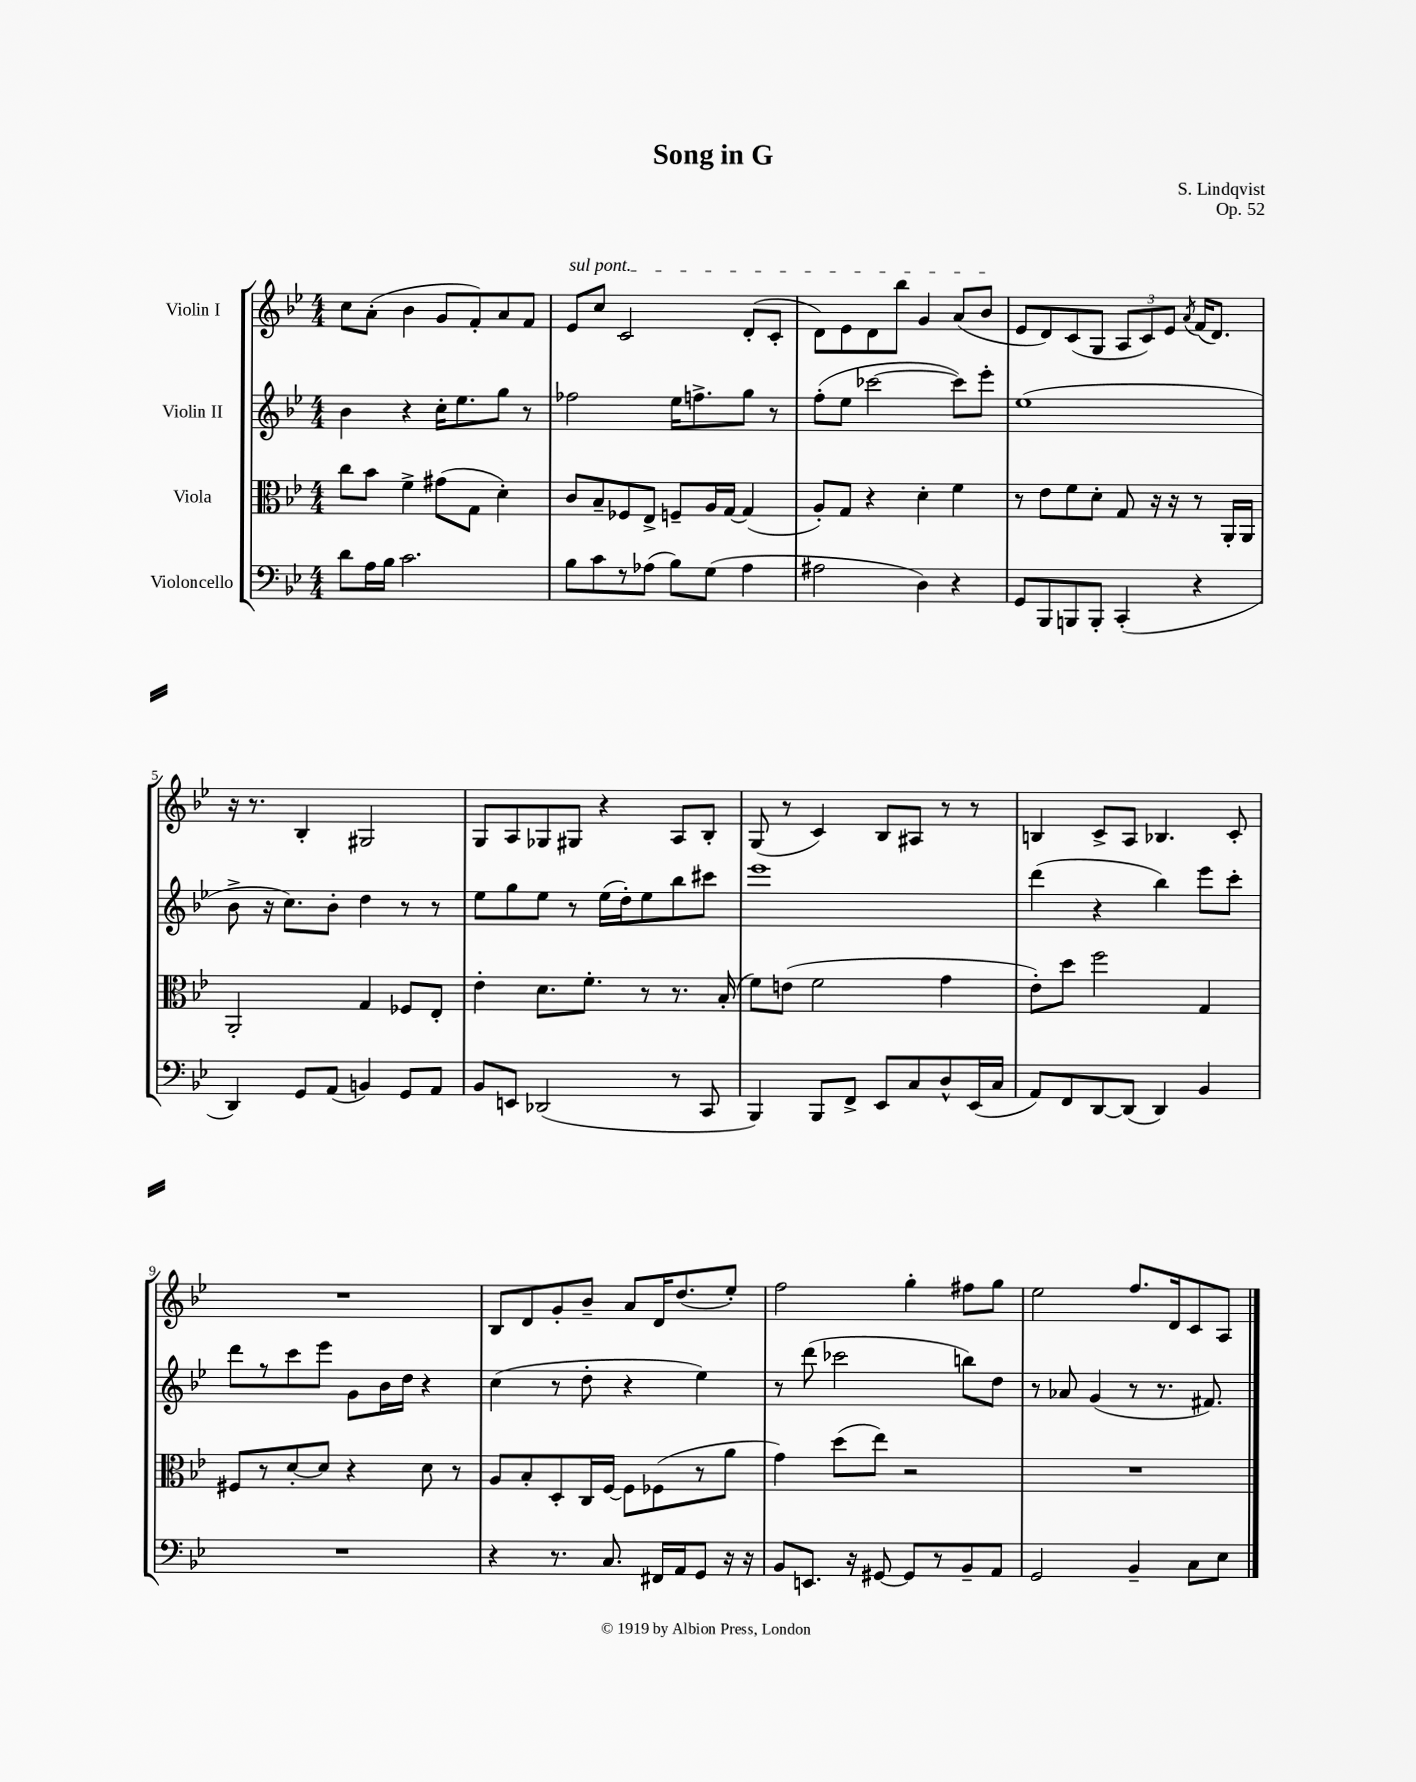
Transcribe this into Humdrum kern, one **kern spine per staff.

**kern	**kern	**kern	**kern
*staff4	*staff3	*staff2	*staff1
*clefF4	*clefC3	*clefG2	*clefG2
*k[b-e-]	*k[b-e-]	*k[b-e-]	*k[b-e-]
*M4/4	*M4/4	*M4/4	*M4/4
8d\L	8cc\L	4b-\	8cc\L
16A\L	8b-\J	.	(8a'\J
16B-\JJ	.	.	.
2.c\	4f^\	4r	4b-\
.	(8g#\L	16cc'\LK	8g/L
.	.	8.ee-\	.
.	8G\J	.	8f'/)
.	4d'\)	8gg\J	8a/
.	.	8r	8f/J
=	=	=	=
8B-\L	8c/L	2ff-\	8e-/L
8c\	8B-~/	.	8cc/J
8r	8F-/	.	2c/
(8A-\J	8E-^/J	.	.
8B-\L)	8F~/L	16ee-\LK	.
.	.	8.ff^\	.
(8G\J	16A/L	.	.
.	[16G/JJ	.	.
4A-\	(4G/]	8gg\J	(8d'/L
.	.	8r	8c'/J
=	=	=	=
2A#\	8A'/L)	(8ff'\L	8d\L)
.	8G/J	8ee-\J	8e-\
.	4r	[2ccc-\	8d\
.	.	.	8bb-\J
4D\)	4d'\	.	4g/
4r	4f\	8ccc-\]L)	(8a/L
.	.	8eee-'\J	8b-/J
=	=	=	=
8GG/L	8r	(1ee-	8e-/L
8BBB-/	8e-\L	.	8d/)
8BBB/	8f\	.	(8c/
8BBB'/J	8d'\J	.	8G/J
(4CC'/	8G/	.	12A/L
.	.	.	12c/)
.	16r	.	.
.	.	.	12e-/J
.	16r	.	.
.	.	.	8qa/
4r	8r	.	(16f/LK
.	.	.	8.d/J)
.	16AA'/LL	.	.
.	16AA/JJ	.	.
=	=	=	=
4DD/)	2AA'/	8b-^\	16r
.	.	.	8.r
.	.	16r	.
.	.	8.cc\L)	.
8GG/L	.	.	4B-'/
(8AA/J	.	8b-'\J	.
4BB/)	4G/	4dd\	2G#/
8GG/L	8F-/L	8r	.
8AA/J	8E-'/J	8r	.
=	=	=	=
8BB-/L	4e-'\	8ee-\L	8G/L
8EE/J	.	8gg\	8A/
(2DD-/	8.d\L	8ee-\J	8G-/
.	.	8r	8G#/J
.	8.f'\J	.	.
.	.	(16ee-\LL	4r
.	.	16dd'\J)	.
.	8r	8ee-\	.
8r	8.r	8bb-\	8A/L
8CC/	.	8ccc#\J	8B-'/J
.	(16B-'/	.	.
=	=	=	=
4BBB-/)	8f\L)	1eee-	(8G/
.	(8e\J	.	8r
8BBB-/L	2f\	.	4c/)
8FF^/J	.	.	.
8EE-/L	.	.	8B-/L
8C/	.	.	8A#/J
8D^^/	4g\	.	8r
(16EE-/L	.	.	8r
16C/JJ	.	.	.
=	=	=	=
8AA/L)	8e-'\L)	(4ddd\	4B/
8FF/	8dd\J	.	.
[8DD/	2ff\	4r	8c^/L
(8DD/]J	.	.	8A/J
4DD/)	.	4bb-\)	4.B-/
4BB-/	4G/	8eee-\L	.
.	.	8ccc'\J	8c'/
=	=	=	=
1r	8F#/L	8ddd\L	1r
.	8r	8r	.
.	[8d'/	8ccc\	.
.	8d/]J	8eee-\J	.
.	4r	8g\L	.
.	.	16b-\L	.
.	.	16dd\JJ	.
.	8d\	4r	.
.	8r	.	.
=	=	=	=
4r	8A/L	(4cc\	8B-/L
.	8B-'/	.	8d/
8.r	8D'/	8r	8g'/
.	16C/L	8dd'\	8b-~/J
8.C/	[16F/JJ	.	.
.	8F\]L	4r	8a/L
16FF#/LL	(8F-\	.	16d/K
16AA/J	.	.	(8.dd/
8GG/J	8r	4ee-\)	.
16r	8a\J	.	8ee-'/J)
16r	.	.	.
=	=	=	=
8BB-/L	4g\)	8r	2ff\
8.EE/J	.	(8ddd\	.
.	(8dd\L	2ccc-\	.
16r	.	.	.
[8GG#/	8ee-\J)	.	.
8GG#/]L	2r	.	4gg'\
8r	.	.	.
8BB-~/	.	8bb\L)	8ff#\L
8AA/J	.	8dd\J	8gg\J
=	=	=	=
2GG/	1r	8r	2ee-\
.	.	8a-/	.
.	.	(4g/	.
4BB-~/	.	8r	8.ff/L
.	.	8.r	.
.	.	.	16d/k
8C\L	.	.	8c/
.	.	8.f#/)	.
8E-\J	.	.	8A/J
==	==	==	==
*-	*-	*-	*-
